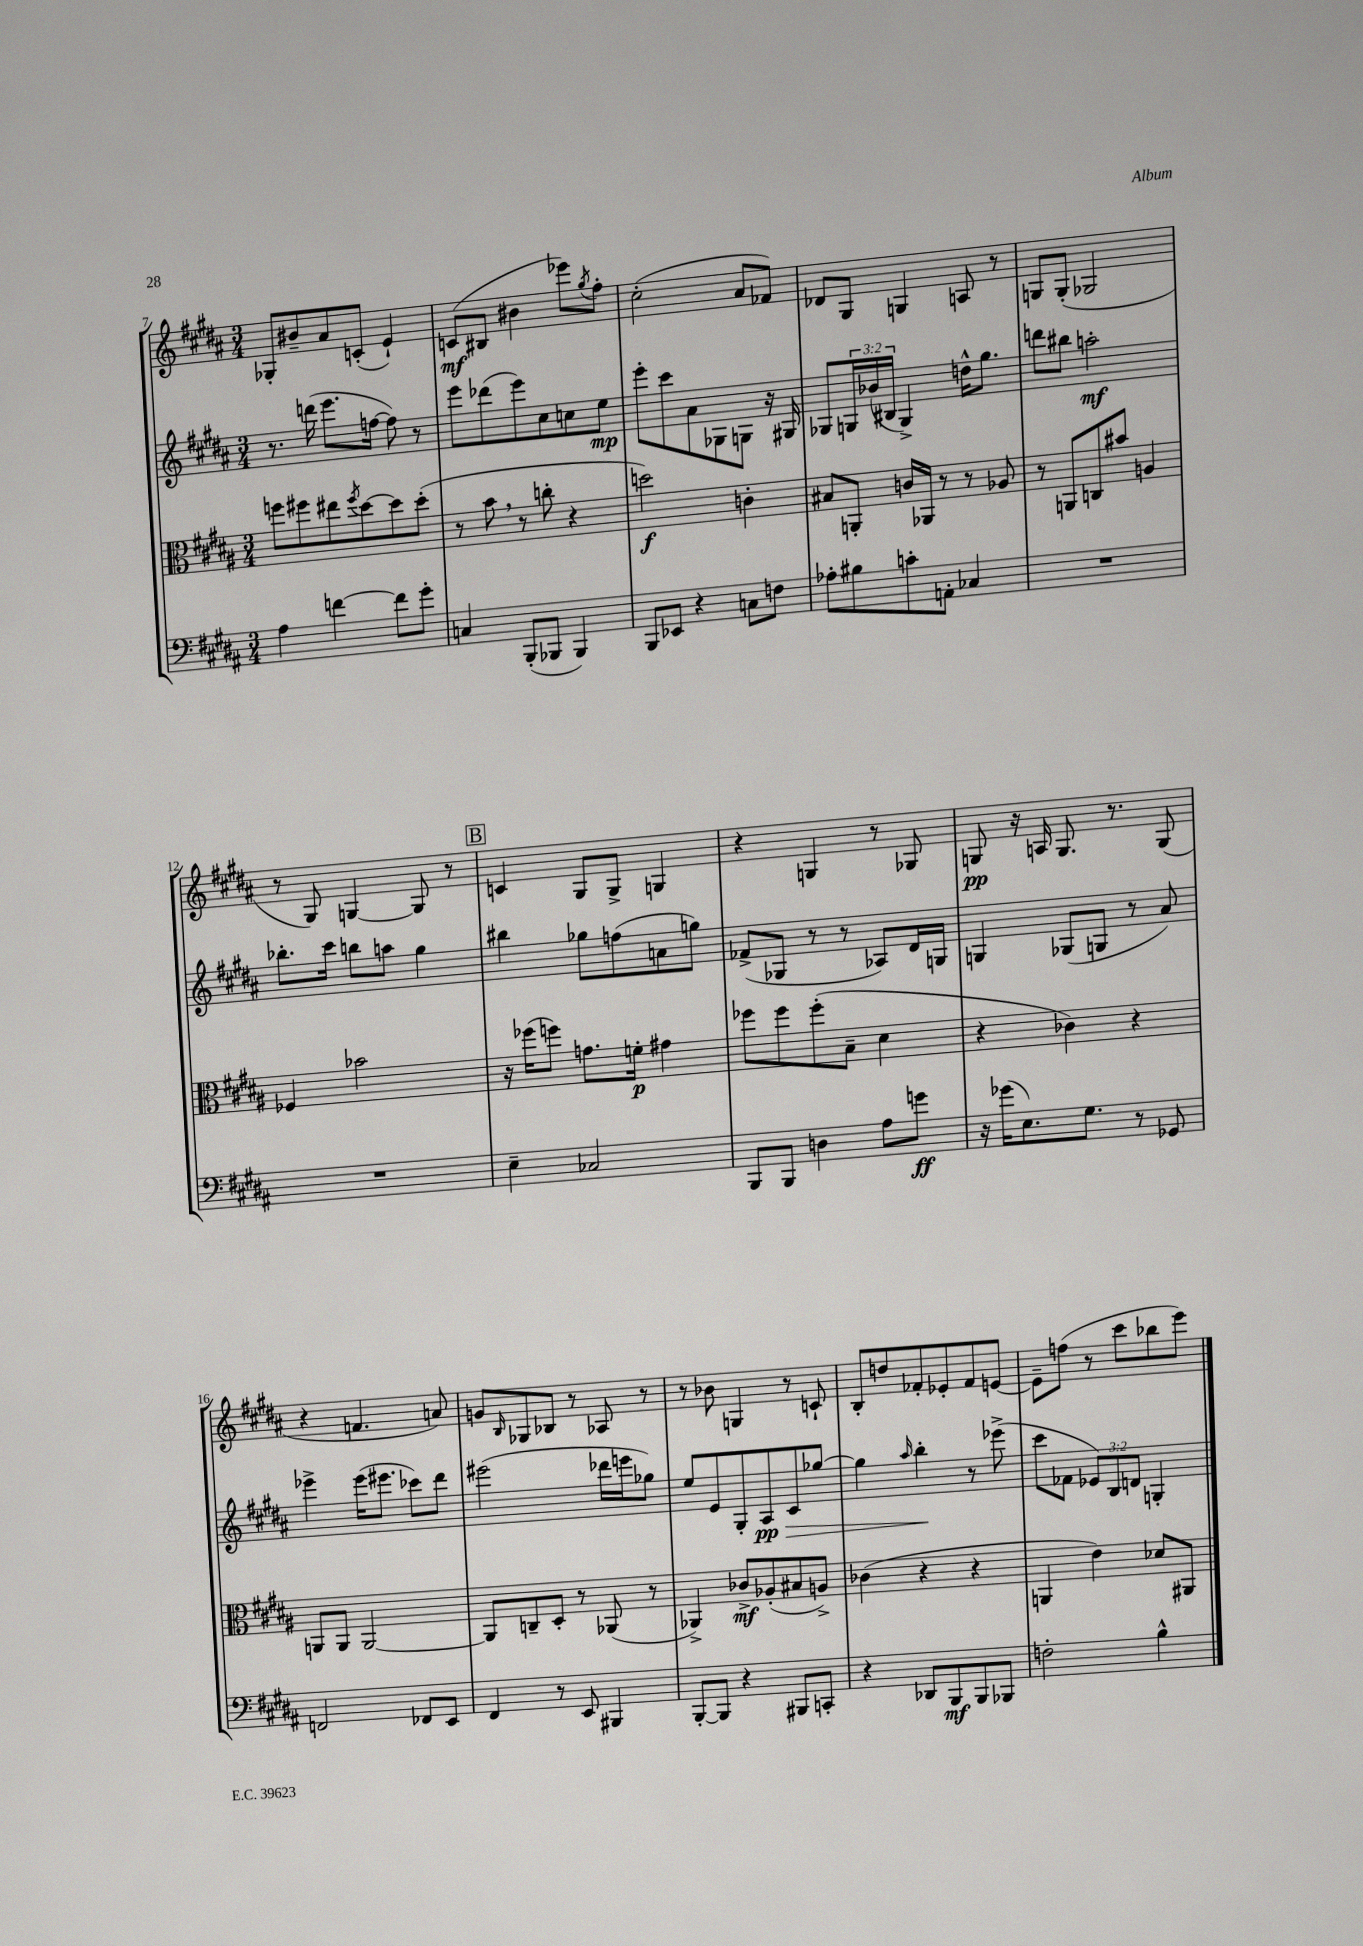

**kern	**dynam	**kern	**dynam	**kern	**dynam	**kern	**dynam
*part4	*part4	*part3	*part3	*part2	*part2	*part1	*part1
*staff4	*staff4	*staff3	*staff3	*staff2	*staff2	*staff1	*staff1
*clefF4	*	*clefC3	*	*clefG2	*	*clefG2	*
*k[f#c#g#d#a#]	*	*k[f#c#g#d#a#]	*	*k[f#c#g#d#a#]	*	*k[f#c#g#d#a#]	*
*M3/4	*	*M3/4	*	*M3/4	*	*M3/4	*
=7	=7	=7	=7	=7	=7	=7	=7
4A#\	.	8ffn\L	.	8.r	.	8G-X'/L	.
.	.	8ff#X\	.	.	.	8b#X~/	.
.	.	.	.	(16dddn\	.	.	.
[4fn\	.	8ee#X\	.	8.eee\L	.	8a#/	.
.	.	8qff#/	.	.	.	.	.
.	.	[8dd#\	.	.	.	(8cn'/J	.
.	.	.	.	[16ffn\Jk	.	.	.
8f\L]	.	8dd#\]	.	8ff\])	.	4e`/)	.
8g#'\J	.	(8dd#'\J	.	8r	.	.	.
=8	=8	=8	=8	=8	=8	=8	=8
4Cn/	.	8r	.	8eee\L	.	(8cn/L	mf
.	.	8b,\	.	(8ddd-X\	.	8B#X/J	.
(8BBB'/L	.	8r	.	8eee\)	.	4b#X\	.
8BBB-X/J	.	8ccn'\	.	8cc#\	.	.	.
4BBB-/)	.	4r	.	8ccn\	.	8eee-X\L)	.
.	.	.	.	.	.	8qgg#/	.
.	.	.	.	8ee\J	mp	8ff#'\J	.
=9	=9	=9	=9	=9	=9	=9	=9
8BBB/L	.	2ddn\)	f	8eee'\L	.	(2cc#'\	.
8EE-X/J	.	.	.	8ccc#\	.	.	.
4r	.	.	.	8a#\	.	.	.
.	.	.	.	8G-X\	.	.	.
8Cn\L	.	4cn'\	.	8Gn\J	.	8a#/L	.
8Fn\J	.	.	.	16r	.	8f-X/J)	.
.	.	.	.	16G#X/	.	.	.
=10	=10	=10	=10	=10	=10	=10	=10
8A-X'\L	.	8B#X/L	.	8G-X/L	.	8d-X/L	.
8B#X\	.	8AAn'/J	.	24Gn/L	.	8G#/J	.
.	.	.	.	(24b-X/	.	.	.
.	.	.	.	24B#X/JJ	.	.	.
8cn'\	.	16cn/LL	.	4G^/)	.	4Gn/	.
.	.	16AA-X/JJ	.	.	.	.	.
8AAn'\J	.	8r	.	.	.	.	.
4C-X/	.	8r	.	16ddn^^\KL	.	8An/	.
.	.	.	.	8.gg#\J	.	.	.
.	.	8A-X/	.	.	.	8r	.
=11	=11	=11	=11	=11	=11	=11	=11
2.r	.	8r	.	8dddn\L	.	8Gn/L	.
.	.	8AAn/L	.	8bb#X\J	.	(8G'/J	.
.	.	8Cn/	.	2aan'\	mf	2G-X/	.
.	.	8b#X/J	.	.	.	.	.
.	.	4An/	.	.	.	.	.
!!LO:LB:g=z
=12	=12	=12	=12	=12	=12	=12	=12
2.r	.	4F-X/	.	8.bb-X'\L	.	8r	.
.	.	.	.	.	.	8G#/)	.
.	.	.	.	16ccc#\Jk	.	.	.
.	.	2b-X\	.	8bbn\L	.	[4Gn/	.
.	.	.	.	8aan\J	.	.	.
.	.	.	.	4gg#\	.	8G/]	.
.	.	.	.	.	.	8r	.
!!LO:REH:place=s1:t=B
=13	=13	=13	=13	=13	=13	=13	=13
4E~\	.	16r	.	4bb#X\	.	4cn/	.
.	.	(16ff-X\KL	.	.	.	.	.
.	.	8ffn\J)	.	.	.	.	.
2C-X/	.	8.gn\L	.	8gg-X\L	.	8G#/L	.
.	.	.	.	(8ffn\	.	8G#^/J	.
.	.	16fn'\Jk	p	.	.	.	.
.	.	4g#X\	.	8an\	.	4Gn/	.
.	.	.	.	8ggn\J)	.	.	.
=14	=14	=14	=14	=14	=14	=14	=14
8BBB/L	.	8ff-X\L	.	(8f-X^/L	.	4r	.
8BBB/J	.	8ff-\	.	8G-X/J	.	.	.
4Dn\	.	(8ff-'\	.	8r	.	4Gn/	.
.	.	8B~\J	.	8r	.	.	.
8A#\L	.	4d#\	.	8A-X/L)	.	8r	.
8gn\J	ff	.	.	16d#/L	.	8G-X/	.
.	.	.	.	16Gn/JJ	.	.	.
=15	=15	=15	=15	=15	=15	=15	=15
16r	.	4r	.	4Gn/	.	8Gn/	pp
(16g-X\KL	.	.	.	.	.	.	.
8.E\)	.	.	.	.	.	16r	.
.	.	.	.	.	.	16An/	.
.	.	4c-X\)	.	(8G-X/L	.	8.G/	.
8.G#\J	.	.	.	.	.	.	.
.	.	.	.	8Gn/J	.	.	.
.	.	.	.	.	.	8.r	.
8r	.	4r	.	8r	.	.	.
8GG-X/	.	.	.	8a#/)	.	(8G/	.
!!LO:LB:g=z
=16	=16	=16	=16	=16	=16	=16	=16
2FFn/	.	8AAn/L	.	4eee-X^\	.	4r	.
.	.	8AA/J	.	.	.	.	.
.	.	[2AA/	.	(16eee-\KL	.	4.fn/	.
.	.	.	.	8.eee#X\J	.	.	.
8FF-X/L	.	.	.	8ccc-X\L)	.	.	.
8EE/J	.	.	.	8ddd#\J	.	8an/)	.
=17	=17	=17	=17	=17	=17	=17	=17
4FF#/	.	8AA/L]	.	(2eee#X\	.	8gn/L	.
.	.	.	.	.	.	16qqB/	.
.	.	8Cn~/	.	.	.	8G-X/	.
8r	.	8D#'/J	.	.	.	8B-X/J	.
8EE/	.	8r	.	.	.	8r	.
4BBB#X/	.	(8AA-X/	.	16ddd-X\LL	.	8A-X/	.
.	.	.	.	16eeen\J	.	.	.
.	.	8r	.	8gg-X\J)	.	8r	.
=18	=18	=18	=18	=18	=18	=18	=18
[8BBB'/L	.	4AA-X^/)	.	8ee/L	.	8r	.
8BBB/J]	.	.	.	8e/	.	8b-X\	.
4r	.	8c-X^/L	mf	8G#'/	.	4Gn/	.
!	!	!	!	!	!LO:HP:b	!	!
.	.	(8A-X'/	.	8A#/	> pp	.	.
8BBB#X/L	.	8B#X/	.	8c#/	.	8r	.
8CCn'/J	.	8An^/J)	.	[8gg-X/J	.	8cn`/	.
=19	=19	=19	=19	=19	=19	=19	=19
4r	.	(4c-X\	.	4gg-\]	.	8B'/L	.
.	.	.	.	.	.	8ddn/	.
.	.	.	.	16qqaa#/	.	.	.
8DD-X/L	.	4r	.	4bb'\	.	8f-X'/	.
8BBB/	mf	.	.	.	.	8e-X'/	.
8BBB/	.	4r	.	8r	]	8f-/	.
8BBB-X/J	.	.	.	(8eee-X^\	.	[8en/J	.
=20	=20	=20	=20	=20	=20	=20	=20
2Fn'\	.	4AAn/	.	8ccc#\L	.	8e~\L]	.
.	.	.	.	8f-X\J	.	(8ffn\J	.
.	.	4e\)	.	12e-X/L)	.	8r	.
.	.	.	.	12B/	.	.	.
.	.	.	.	.	.	8ccc#\L	.
.	.	.	.	12dn/J	.	.	.
4B^^\	.	8d-X/L	.	4Gn'/	.	8bb-X\	.
.	.	8AA#X/J	.	.	.	8eee\J)	.
==	==	==	==	==	==	==	==
*-	*-	*-	*-	*-	*-	*-	*-
